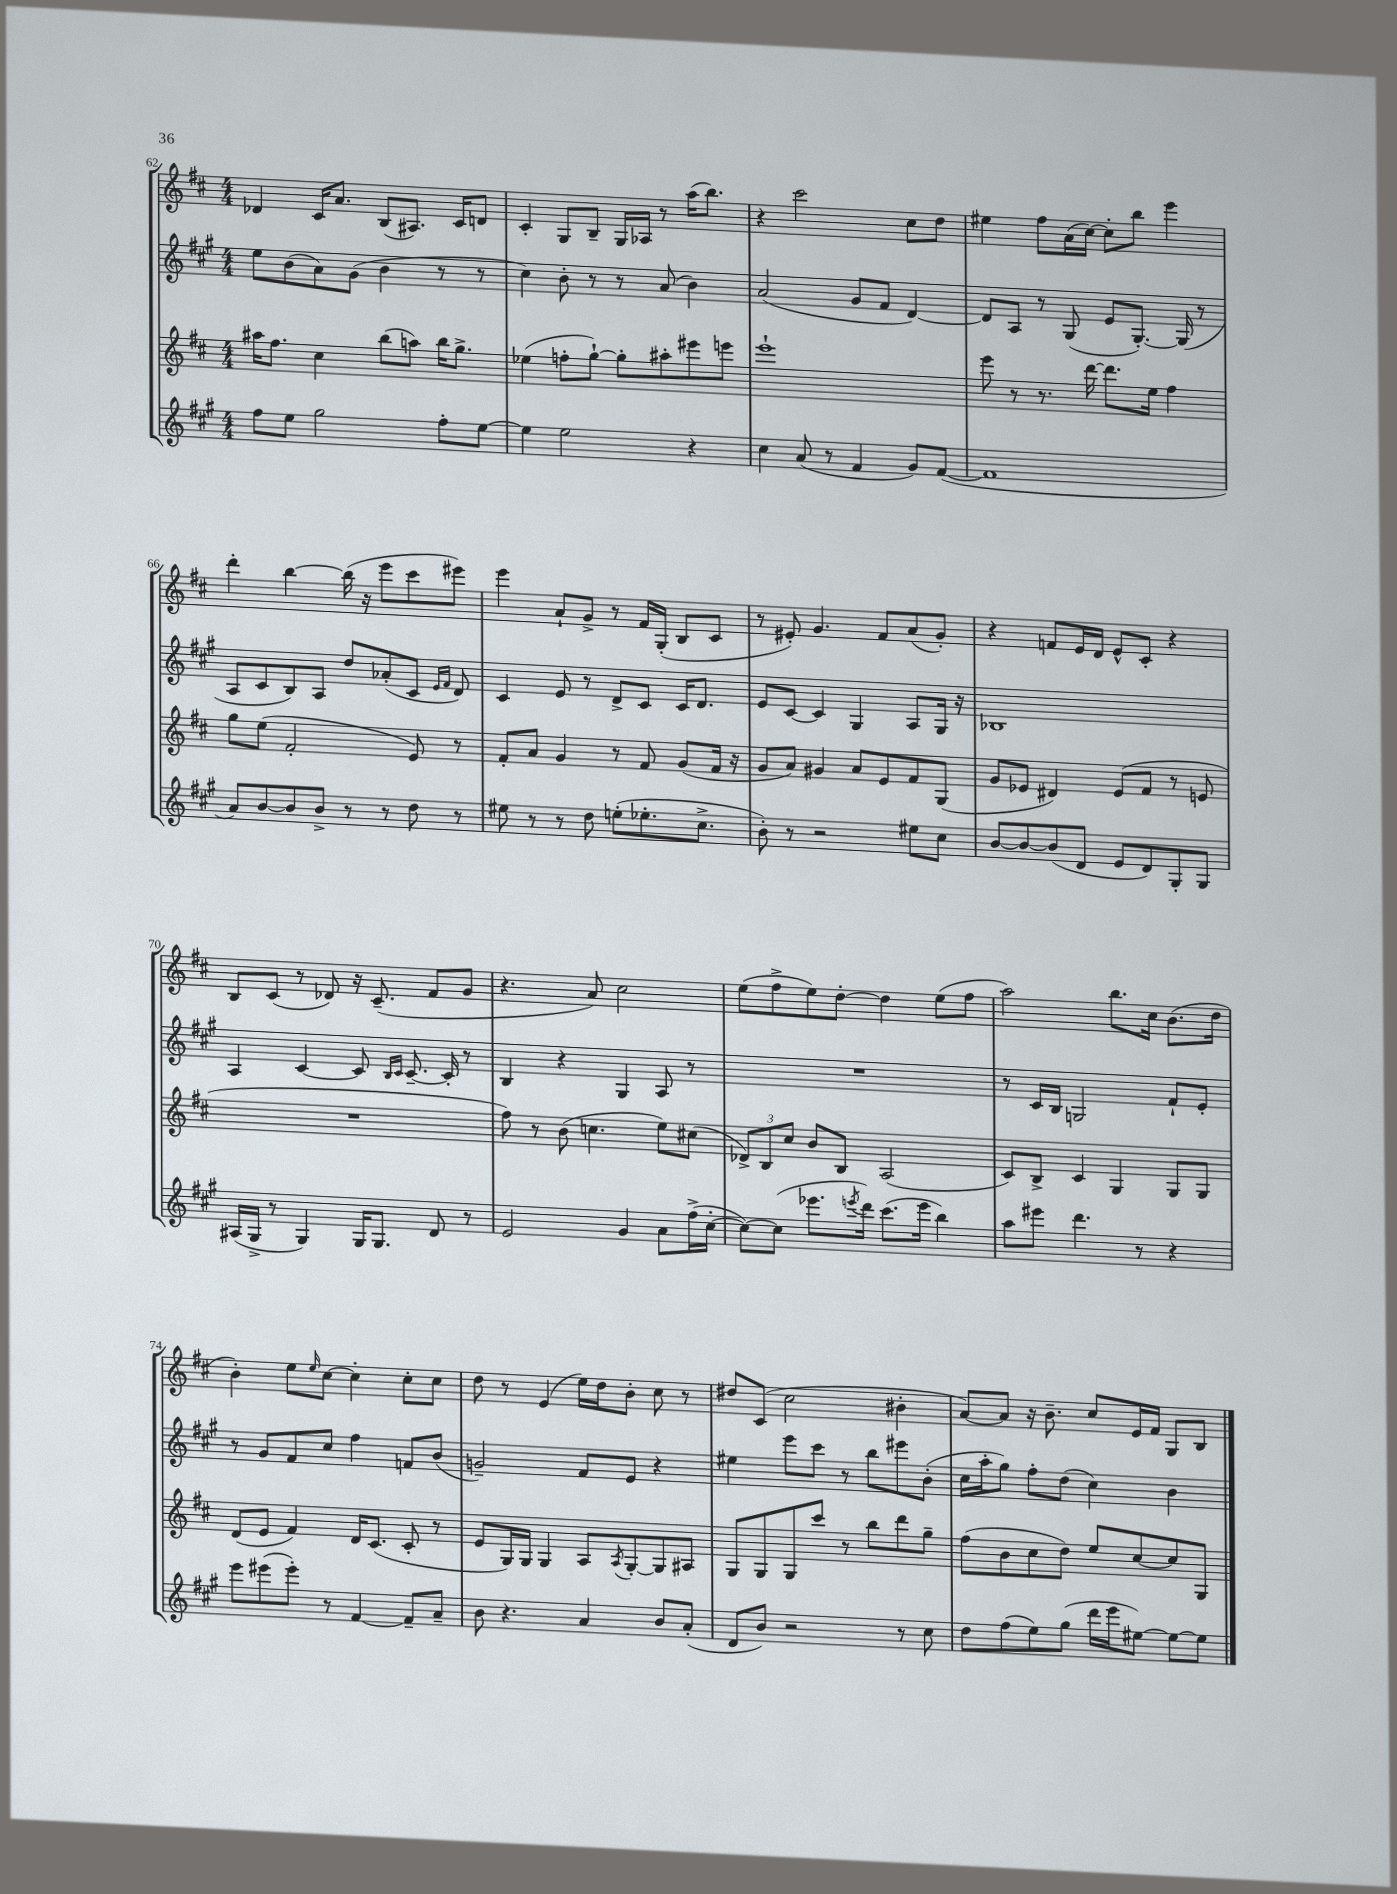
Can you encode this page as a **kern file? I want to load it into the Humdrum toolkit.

**kern	**kern	**kern	**kern
*part4	*part3	*part2	*part1
*staff4	*staff3	*staff2	*staff1
*clefG2	*clefG2	*clefG2	*clefG2
*k[f#c#g#]	*k[f#c#]	*k[f#c#g#]	*k[f#c#]
*M4/4	*M4/4	*M4/4	*M4/4
=62	=62	=62	=62
8ff#\L	16aa#X\KL	8ee\L	4d-X/
.	8.ff#\J	.	.
8ee\J	.	(8b\	.
2gg#\	4cc#\	8a\)	16c#/KL
.	.	.	8.a/J
.	.	(8g#\J	.
.	(8bb\L	4b\	(8B/L
.	8aan\J)	.	8.A#X/J)
8ff#'\L	16bb\KL	8r	.
.	8.gg^\J	.	16c#/KL
[8ee\J	.	8r	8dn/J
=63	=63	=63	=63
4ee\]	(4ee-X\	4cc#\)	4c#'/
2ee\	8ffn'\L	8b'\	8G/L
.	[8gg`\J)	8r	8B~/J
.	8gg'\L]	8r	16G/LL
.	.	.	16A-X/JJ
.	8aa#X'\	(8a/	8r
4r	8eee#X\	4b\)	(16aa\KL
.	.	.	8.bb\J)
.	8eeen\J	.	.
=64	=64	=64	=64
4cc#\	1eee`	(2a/	4r
(8a/	.	.	2ccc#\
8r	.	.	.
4f#/	.	8g#/L	.
.	.	8f#/J	.
8g#/L)	.	[4d/)	8cc#\L
([8f#/J	.	.	8dd\J
=65	=65	=65	=65
1f#]	8eee\	8d/L]	4ee#X\
.	8r	8A/J	.
.	8.r	8r	8ff#\L
.	.	(8G#/	(16a\L
.	[16ddd\	.	[16cc#\JJ)
.	8.ddd\L]	8e/L	8cc#'\L]
.	.	[8.G#'/J)	8bb\J
.	16ee\Jk	.	.
.	4ff#\	.	4eee\
.	.	(16G#/]	.
.	.	8r	.
!!LO:LB:g=z
=66	=66	=66	=66
8a/L)	8gg\L	8A/L	4ddd'\
[8b/	(8ee\J	8c#/	.
8b/]	2f#'/	8B/)	[4bb\
8b^/J	.	8A/J	.
8r	.	8dd/L	(16bb\]
.	.	.	16r
8r	.	(8a-X'/	8eee\L
8dd\	8e/)	8c#/J	8ccc#\
.	.	16qqe/LL	.
.	.	16qqf#/JJ	.
8r	8r	8d/)	8eee#X\J)
=67	=67	=67	=67
8ee#X\	8f#'/L	4c#/	4eee\
8r	8a/J	.	.
8r	4g/	8e/	8a`/L
8dd\	.	8r	8g^/J
(8een'\L	8r	8d^/L	8r
8.ee-X'\	8f#/	8c#/J	16f#/LL
.	.	.	(16G'/JJ
.	(8g/L	16c#/KL	8B/L
8.cc#^\J	.	8.d/J	.
.	16f#/Jk	.	8c#/J
.	16r	.	.
=68	=68	=68	=68
8b'\)	8g/L	8e/L	8r
8r	8a/J)	[8c#/J	8e#X'/)
2r	4g#X/	4c#/]	4.g/
.	8a/L	4G#/	.
.	8e/	.	8f#/L
8ee#X\L	8f#/	8A/L	(8a/
8cc#\J	(8G/J	16G#/Jk	8g'/J)
.	.	16r	.
=69	=69	=69	=69
[8b/L	8g/L	1B-X	4r
8b/_	8e-X/J	.	.
(8b/]	4d#X/)	.	8fn/L
8d/J	.	.	16e/L
.	.	.	16d/JJ
8e/L	(8e-/L	.	8e^^/L
8d/)	8f#/J	.	8c#'/J
8G#'/	8r	.	4r
8G#/J	8en/	.	.
!!LO:LB:g=z
=70	=70	=70	=70
(16A#X/LL	1r	4A/	8B/L
16G#^/JJ	.	.	.
8r	.	.	(8c#/J
4G#/)	.	[4c#/	8r
.	.	.	8d-X/)
16G#/KL	.	8c#/]	16r
8.G#/J	.	.	(8.c#~/
.	.	16qqB/LL	.
.	.	16qqc#/JJ	.
.	.	[8.c#~/	.
8d/	.	.	8f#/L
.	.	16c#'/]	.
8r	.	8r	8g/J
=71	=71	=71	=71
2e/	8ff#\)	4B/	4.r
.	8r	.	.
.	(8b\	4r	.
.	4.ccn\	.	8a/)
4g#/	.	4G#/	2cc#\
8a\L	8ee\L)	8A/	.
(16ff#^\L	(8cc#X\J	8r	.
[16cc#'\JJ	.	.	.
=72	=72	=72	=72
8cc#\L_)	12d-X^/L)	1r	(8ee\L
.	12B/	.	.
(8cc#\J]	.	.	8ff#^\
.	12cc#/J	.	.
8.eee-X\L	8b/L	.	8ee\)
.	8B/J	.	[8dd'\J
8qeeen/	.	.	.
16ddd\Jk)	.	.	.
(8.ccc#\L	(2A/	.	4dd\]
16eee\Jk	.	.	.
4bb\)	.	.	(8ee\L
.	.	.	8ff#\J
=73	=73	=73	=73
8aa\L	8c#/L)	8r	2aa\)
8eee#X\J	8B^/J	16c#/LL	.
.	.	16B/JJ	.
4.ddd\	4c#/	2Gn/	.
.	4G/	.	8.bb\L
8r	.	.	.
.	.	.	16cc#\Jk
4r	8G/L	8f#`/L	(8.b\L
.	8G/J	8e'/J	.
.	.	.	16dd\Jk
!!LO:LB:g=z
=74	=74	=74	=74
8eee\L	(8d/L	8r	4b'\)
(8eee#X\	8e/J	8g#/L	.
8eee#'\J)	4f#/)	8f#/	8ee\L
.	.	.	16qqee/
8r	.	8cc#/J	[8cc#\J
[4f#/	16d/KL	4ff#\	4cc#'\]
.	(8.c#/J	.	.
8f#~/L]	8c#'/	8fn/L	8cc#'\L
8a~/J	8r	(8b/J	8cc#\J
=75	=75	=75	=75
8b\	8e/L	2gn~/)	8dd\
4.r	16G/L)	.	8r
.	16G/JJ	.	.
.	4G/	.	(4e/
4a/	8A/L	8f#/L	16ee\LL)
.	.	.	16dd\J
.	8qA/	.	.
.	[8G'/	8e/J	8b'\J
8b/L	8G/]	4r	8cc#\
(8a'/J	8A#X/J	.	8r
=76	=76	=76	=76
8d/L	8G/L	4ee#X\	8dd#X/L
8b/J)	8G/	.	(8c#/J
2r	8G/	8eee\L	2cc#\
.	8ccc#/J	8ccc#\J	.
.	8r	8r	.
.	8bb\L	8bb\L	.
8r	8ddd\	8eee#X\	4b#X'\
8cc#\	8gg~\J	(8b'\J	.
=77	=77	=77	=77
8dd\L	(8ff#\L	16cc#\LL	[8a/L)
.	.	16aa'\J	.
(8ff#\	8b\	8gg#\J)	8a/J]
8ee\)	8cc#\	8ff#'\L	16r
.	.	.	8.b~\
(8gg#\J	8dd\J)	(8dd\J	.
16ddd\LL	8ee/L	4cc#\)	8cc#/L
16eee\J	.	.	.
[8ee#X\J)	[8cc#/	.	16e/L
.	.	.	16f#/JJ
8ee#\L_	8cc#/]	4b\	8G/L
8ee#\J]	8G/J	.	8B/J
==	==	==	==
*-	*-	*-	*-
